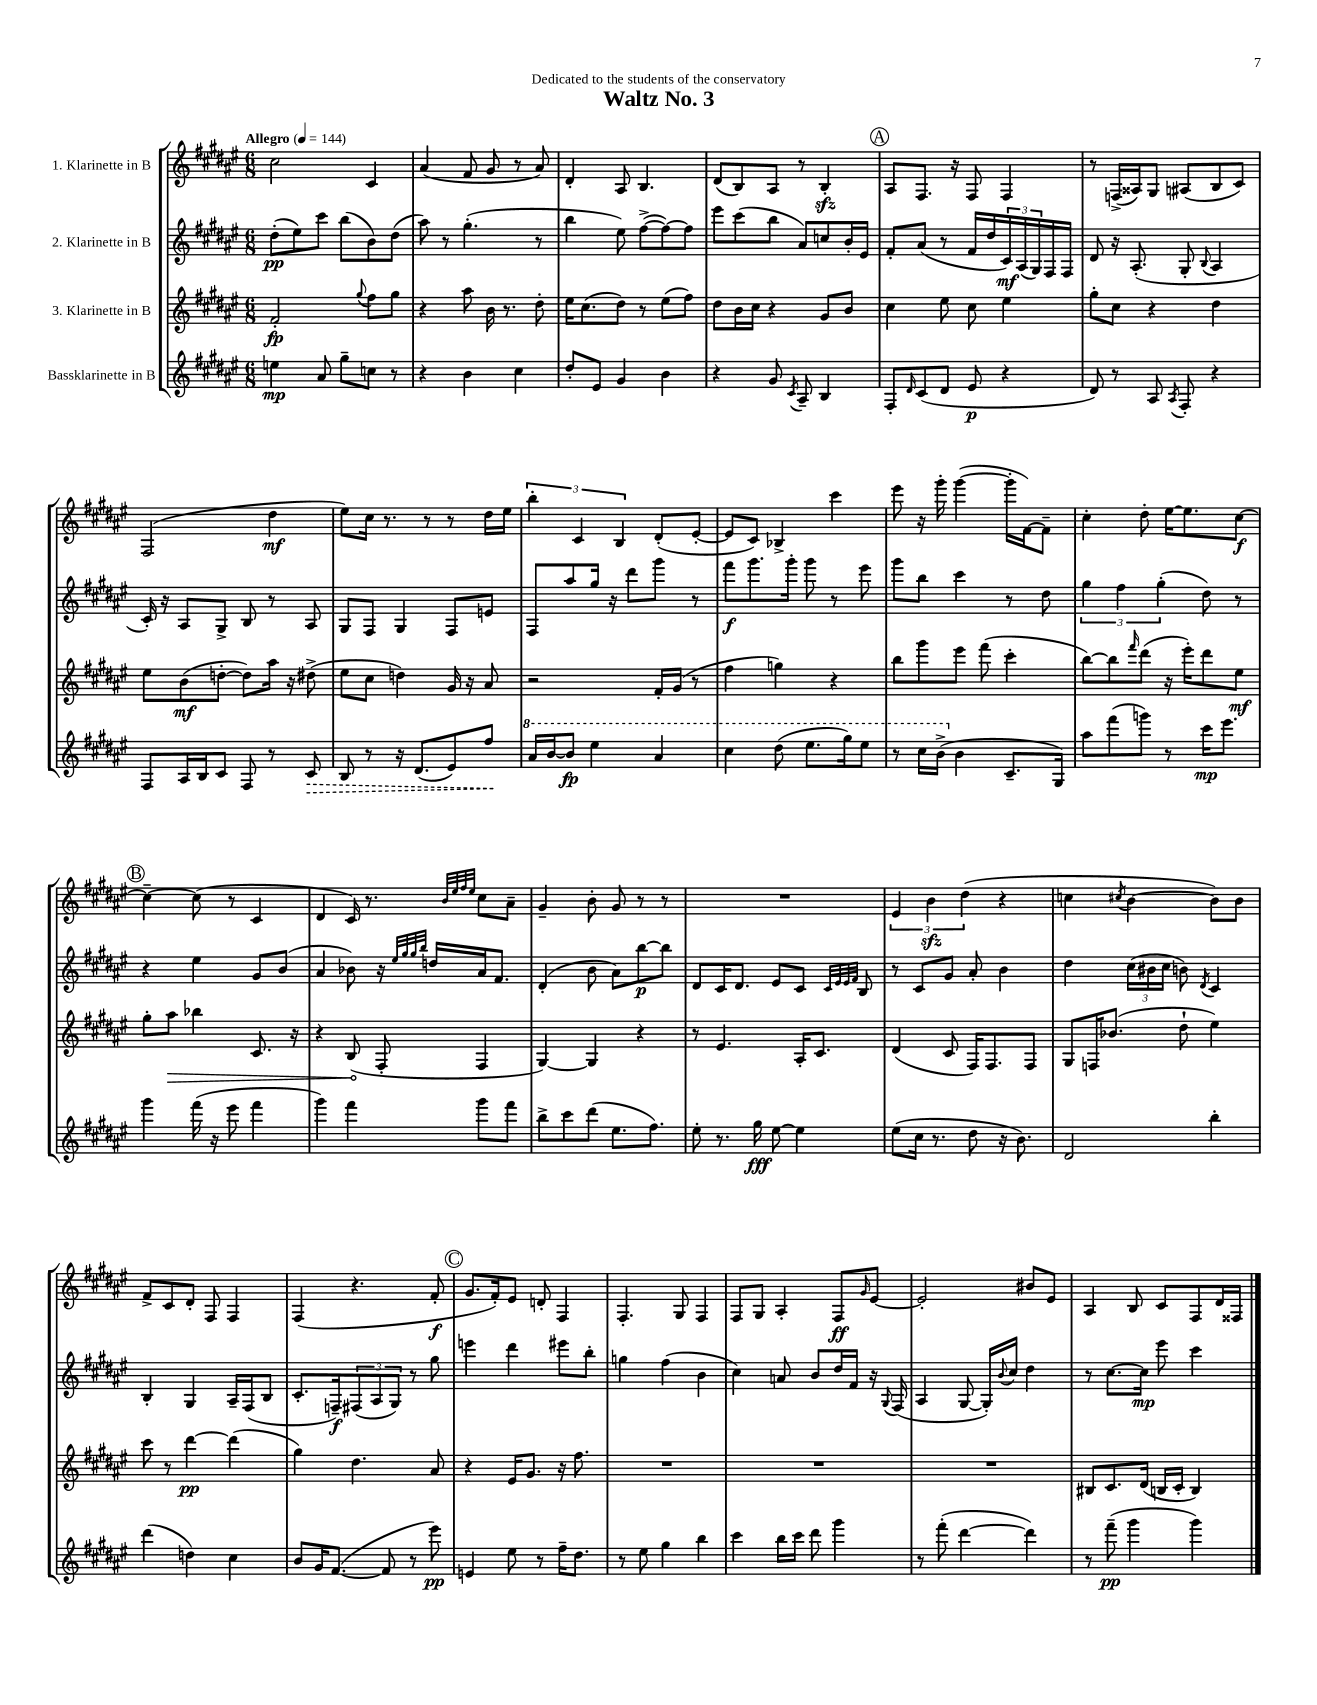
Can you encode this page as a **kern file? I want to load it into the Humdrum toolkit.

**kern	**dynam	**kern	**dynam	**kern	**dynam	**kern	**dynam
*part4	*part4	*part3	*part3	*part2	*part2	*part1	*part1
*staff4	*staff4	*staff3	*staff3	*staff2	*staff2	*staff1	*staff1
*I"Bassklarinette in B	*	*I"3. Klarinette in B	*	*I"2. Klarinette in B	*	*I"1. Klarinette in B	*
*clefG2	*	*clefG2	*	*clefG2	*	*clefG2	*
*k[f#c#g#d#a#e#]	*	*k[f#c#g#d#a#e#]	*	*k[f#c#g#d#a#e#]	*	*k[f#c#g#d#a#e#]	*
*M6/8	*	*M6/8	*	*M6/8	*	*M6/8	*
*MM144	*	*MM144	*	*MM144	*	*MM144	*
=1	=1	=1	=1	=1	=1	=1	=1
!	!	!	!	!	!	!LO:TX:a:B:t=Allegro	!
4een\	mp	2f#'/	fp	(8dd#'\L	pp	2cc#\	.
.	.	.	.	8ee#\)	.	.	.
8a#/	.	.	.	8ccc#\J	.	.	.
8gg#~\L	.	.	.	(8bb\L	.	.	.
.	.	8qqgg#/	.	.	.	.	.
8ccn\J	.	8ff#\L	.	8b\)	.	4c#/	.
8r	.	8gg#\J	.	(8dd#\J	.	.	.
=2	=2	=2	=2	=2	=2	=2	=2
4r	.	4r	.	8aa#\)	.	(4a#/	.
.	.	.	.	8r	.	.	.
4b\	.	8aa#\	.	(4.gg#'\	.	8f#/	.
.	.	16b\	.	.	.	8g#/	.
.	.	8.r	.	.	.	.	.
4cc#\	.	.	.	.	.	8r	.
.	.	8dd#'\	.	8r	.	8a#/)	.
=3	=3	=3	=3	=3	=3	=3	=3
8dd#'/L	.	16ee#\KL	.	4bb\	.	4d#'/	.
.	.	(8.cc#\	.	.	.	.	.
8e#/J	.	.	.	.	.	.	.
4g#/	.	8dd#\J)	.	8ee#\)	.	8A#/	.
.	.	8r	.	([8ff#^\L	.	4.B/	.
4b\	.	(8ee#\L	.	8ff#\_)	.	.	.
.	.	8ff#\J)	.	8ff#\J]	.	.	.
=4	=4	=4	=4	=4	=4	=4	=4
4r	.	8dd#\L	.	8eee#\L	.	(8d#/L	.
.	.	16b\L	.	(8ccc#\	.	8B/)	.
.	.	16cc#\JJ	.	.	.	.	.
8g#/	.	4r	.	8bb\J	.	8A#/J	.
8qc#/	.	.	.	.	.	.	.
8A#~/	.	.	.	8a#/L)	.	8r	.
4B/	.	8g#/L	.	8ccn/	.	4Bzz'/	.
.	.	8b/J	.	16b'/L	.	.	.
.	.	.	.	16e#/JJ	.	.	.
!!LO:REH:place=s1:t=A
=5	=5	=5	=5	=5	=5	=5	=5
8F#'/L	.	4cc#\	.	8f#'/L	.	8A#/L	.
16qqd#/	.	.	.	.	.	.	.
(8c#/	.	.	.	(8a#/J	.	8.F#/J	.
8d#/J	.	8ee#\	.	8r	.	.	.
.	.	.	.	.	.	16r	.
8e#/	p	8cc#\	.	16f#/LL	.	8F#/	.
.	.	.	.	16dd#/	.	.	.
4r	.	4ee#\	.	24c#/)	mf	4F#/	.
.	.	.	.	(24A#/	.	.	.
.	.	.	.	24G#/)	.	.	.
.	.	.	.	16F#/	.	.	.
.	.	.	.	16F#/JJ	.	.	.
=6	=6	=6	=6	=6	=6	=6	=6
8d#/)	.	8gg#'\L	.	8d#/	.	8r	.
8r	.	8cc#\J	.	16r	.	(16Fn^/LL	.
.	.	.	.	(8.A#'/	.	16A##X/J)	.
8A#/	.	4r	.	.	.	8G#/J	.
8qA#/	.	.	.	.	.	.	.
8F#'/	.	.	.	8G#'/	.	(8A#X/L	.
.	.	.	.	8qqB/	.	.	.
4r	.	4dd#\	.	4A#/	.	8B/	.
.	.	.	.	.	.	8c#/J)	.
!!LO:LB:g=z
=7	=7	=7	=7	=7	=7	=7	=7
8F#/L	.	8ee#\L	.	16c#'/)	.	(2F#/	.
.	.	.	.	16r	.	.	.
16A#/L	.	(8b\	mf	8A#/L	.	.	.
16B/J	.	.	.	.	.	.	.
8c#/J	.	[8ddn'\J	.	8G#^/J	.	.	.
8F#/	.	8dd\L])	.	8B/	.	.	.
8r	.	16aa#\Jk	.	8r	.	4dd#\	mf
.	.	16r	.	.	.	.	.
!	!LO:HP:b	!	!	!	!	!	!
8c#/	>	(8dd#X^\	.	8A#/	.	.	.
=8	=8	=8	=8	=8	=8	=8	=8
8B/	.	8ee#\L	.	8G#/L	.	8ee#\L)	.
8r	.	8cc#\J	.	8F#/J	.	16cc#\Jk	.
.	.	.	.	.	.	8.r	.
16r	.	4ddn\)	.	4G#/	.	.	.
(8.d#/L	.	.	.	.	.	.	.
.	.	.	.	.	.	8r	.
8e#/)	.	16g#/	.	8F#/L	.	8r	.
.	.	16r	.	.	.	.	.
8ff#/J	.	8a#/	.	8en/J	.	16dd#\LL	.
.	.	.	.	.	.	16ee#\JJ	.
.	]	.	.	.	.	.	.
=9	=9	=9	=9	=9	=9	=9	=9
*8va	*	*	*	*	*	*	*
16aa#/LL	.	2r	.	8F#/L	.	6bb'\	.
[16bb/J	.	.	.	.	.	.	.
8bb/J]	fp	.	.	8aa#/	.	.	.
.	.	.	.	.	.	6c#/	.
4eee#\	.	.	.	16gg#/Jk	.	.	.
.	.	.	.	16r	.	.	.
.	.	.	.	.	.	6B/	.
.	.	.	.	8ddd#\L	.	.	.
4aa#/	.	16f#'/LL	.	8ggg#\J	.	(8d#'/L	.
.	.	(16g#/JJ	.	.	.	.	.
.	.	8r	.	8r	.	[8e#'/J	.
=10	=10	=10	=10	=10	=10	=10	=10
4ccc#\	.	4ff#\	.	8fff#\L	f	8e#/L]	.
.	.	.	.	8.ggg#\	.	8c#/J)	.
(8ddd#\	.	4ggn\)	.	.	.	4B-X^/	.
.	.	.	.	16ggg#'\Jk	.	.	.
8.eee#\L	.	.	.	8ggg#\	.	.	.
.	.	4r	.	8r	.	4ccc#\	.
16ggg#\k)	.	.	.	.	.	.	.
8eee#\J	.	.	.	8eee#\	.	.	.
=11	=11	=11	=11	=11	=11	=11	=11
8r	.	8bb\L	.	8ggg#\L	.	8eee#\	.
16ccc#\LL	.	8ggg#\	.	8bb\J	.	16r	.
(16bb^\JJ	.	.	.	.	.	16ggg#'\	.
*X8va	*	*	*	*	*	*	*
4b\	.	8eee#\J	.	4ccc#\	.	([4ggg#\	.
.	.	(8fff#\	.	.	.	.	.
8.c#~/L	.	4ccc#'\	.	8r	.	16ggg#'\LL]	.
.	.	.	.	.	.	[16f#\J)	.
.	.	.	.	8dd#\	.	8f#~\J]	.
16G#/Jk)	.	.	.	.	.	.	.
=12	=12	=12	=12	=12	=12	=12	=12
8aa#\L	.	[8bb\L)	.	6gg#\	.	4cc#'\	.
(8fff#\	.	8bb\]	.	.	.	.	.
.	.	.	.	6ff#\	.	.	.
.	.	16qqfff#/	.	.	.	.	.
8gggn\J)	.	(8ddd#\J	.	.	.	8dd#'\	.
.	.	.	.	(6gg#'\	.	.	.
8r	.	16r	.	.	.	[16ee#\KL	.
.	.	16eee#'\KL)	.	.	.	8.ee#\]	.
16ccc#\KL	mp	8ddd#\	.	8dd#\)	.	.	.
8.eee#\J	.	.	.	.	.	.	.
.	.	8ee#\J	mf	8r	.	[8cc#\J	f
!!LO:LB:g=z
!!LO:REH:place=s1:t=B
=13	=13	=13	=13	=13	=13	=13	=13
4ggg#\	.	8gg#'\L	.	4r	.	4cc#~\_	.
!	!	!	!LO:HP:b	!	!	!	!
.	.	8aa#\J	>	.	.	.	.
(16fff#\	.	4bb-X\	.	4ee#\	.	(8cc#\]	.
16r	.	.	.	.	.	.	.
8eee#\	.	.	.	.	.	8r	.
4fff#\	.	8.c#/	.	8g#/L	.	4c#/	.
.	.	.	.	(8b/J	.	.	.
.	.	16r	.	.	.	.	.
=14	=14	=14	=14	=14	=14	=14	=14
4ggg#\)	.	4r	.	4a#/	.	4d#/	.
4fff#\	.	(8B/	.	8b-X\)	.	16c#/)	.
.	.	.	.	.	.	8.r	.
.	.	8F#'/	]	16r	.	.	.
.	.	.	.	32qqee#/LLL	.	.	.
.	.	.	.	32qqgg#/	.	.	.
.	.	.	.	32qqgg#/	.	.	.
.	.	.	.	32qqbb/JJJ	.	.	.
.	.	.	.	16ddn/LL	.	.	.
.	.	.	.	.	.	32qqb/LLL	.
.	.	.	.	.	.	32qqee#/	.
.	.	.	.	.	.	32qqff#/	.
.	.	.	.	.	.	32qqee#/JJJ	.
8ggg#\L	.	4F#/	.	16a#/J	.	8cc#\L	.
.	.	.	.	8.f#/J	.	.	.
8fff#\J	.	.	.	.	.	8a#~\J	.
=15	=15	=15	=15	=15	=15	=15	=15
8bb^\L	.	[4G#/)	.	(4d#'/	.	4g#~/	.
8ccc#\	.	.	.	.	.	.	.
(8ddd#\J	.	4G#/]	.	8b\	.	8b'\	.
8.ee#\L	.	.	.	8a#\L)	.	8g#/	.
.	.	4r	.	[8bb\	p	8r	.
8.ff#\J)	.	.	.	.	.	.	.
.	.	.	.	8bb\J]	.	8r	.
=16	=16	=16	=16	=16	=16	=16	=16
8ee#'\	.	8r	.	8d#/L	.	2.r	.
8.r	.	4.e#/	.	16c#/K	.	.	.
.	.	.	.	8.d#/J	.	.	.
16gg#\	fff	.	.	.	.	.	.
[8ee#\	.	.	.	8e#/L	.	.	.
4ee#\]	.	16A#'/KL	.	8c#/J	.	.	.
.	.	8.c#/J	.	.	.	.	.
.	.	.	.	32qqc#/LLL	.	.	.
.	.	.	.	32qqe#/	.	.	.
.	.	.	.	32qqe#/	.	.	.
.	.	.	.	32qqf#/JJJ	.	.	.
.	.	.	.	8B/	.	.	.
=17	=17	=17	=17	=17	=17	=17	=17
(8ee#\L	.	(4d#/	.	8r	.	6e#/	.
16cc#\Jk	.	.	.	8c#/L	.	.	.
.	.	.	.	.	.	6bzz\	.
8.r	.	.	.	.	.	.	.
.	.	8c#/	.	8g#/J	.	.	.
.	.	.	.	.	.	(6dd#\	.
8dd#\	.	16F#/KL)	.	8a#'/	.	.	.
.	.	8.F#/	.	.	.	.	.
16r	.	.	.	4b\	.	4r	.
8.b\)	.	.	.	.	.	.	.
.	.	8F#/J	.	.	.	.	.
=18	=18	=18	=18	=18	=18	=18	=18
2d#/	.	8G#/L	.	4dd#\	.	4ccn\	.
.	.	16Fn/K	.	.	.	.	.
.	.	(8.b-X/J	.	.	.	.	.
.	.	.	.	.	.	8qcc#X/	.
.	.	.	.	(24cc#\LL	.	[4b\	.
.	.	.	.	24b#X\	.	.	.
.	.	.	.	24cc#\JJ	.	.	.
.	.	8dd#`\	.	8bn\)	.	.	.
.	.	.	.	8qd#/	.	.	.
4bb'\	.	4ee#\)	.	4c#/	.	8b\L])	.
.	.	.	.	.	.	8b\J	.
!!LO:LB:g=z
=19	=19	=19	=19	=19	=19	=19	=19
(4ddd#\	.	8ccc#\	.	4B'/	.	8f#^/L	.
.	.	8r	.	.	.	8c#/	.
4ddn\)	.	[4ddd#\	pp	4G#/	.	8d#'/J	.
.	.	.	.	.	.	8F#/	.
4cc#\	.	(4ddd#\]	.	16A#~/LL	.	4F#/	.
.	.	.	.	(16F#/J	.	.	.
.	.	.	.	8B/J	.	.	.
=20	=20	=20	=20	=20	=20	=20	=20
8b/L	.	4gg#\)	.	8.c#'/L	.	(4F#/	.
16g#/K	.	.	.	.	.	.	.
([8.f#/J	.	.	.	16Fn~/k)	f	.	.
.	.	4.dd#\	.	(12F#X/	.	4.r	.
.	.	.	.	12A#/	.	.	.
8f#/]	.	.	.	.	.	.	.
.	.	.	.	12G#/J)	.	.	.
8r	.	.	.	8r	.	.	.
8eee#\)	pp	8a#/	.	8gg#\	.	8f#'/	f
!!LO:REH:place=s1:t=C
=21	=21	=21	=21	=21	=21	=21	=21
4en/	.	4r	.	4eeen\	.	8.g#/L	.
.	.	.	.	.	.	16f#'/k)	.
8ee#\	.	16e#/KL	.	4ddd#\	.	8e#/J	.
.	.	8.g#/J	.	.	.	.	.
8r	.	.	.	.	.	8dn'/	.
16ff#~\KL	.	16r	.	8eee#X\L	.	4F#/	.
8.dd#\J	.	8.ff#\	.	.	.	.	.
.	.	.	.	8bb'\J	.	.	.
=22	=22	=22	=22	=22	=22	=22	=22
8r	.	2.r	.	4ggn\	.	4.F#'/	.
8ee#\	.	.	.	.	.	.	.
4gg#\	.	.	.	(4ff#\	.	.	.
.	.	.	.	.	.	8G#/	.
4bb\	.	.	.	4b\	.	4F#/	.
=23	=23	=23	=23	=23	=23	=23	=23
4ccc#\	.	2.r	.	4cc#\)	.	8F#/L	.
.	.	.	.	.	.	8G#/J	.
16bb\LL	.	.	.	8an/	.	4A#'/	.
16ccc#\JJ	.	.	.	.	.	.	.
8ddd#\	.	.	.	8b/L	.	.	.
4ggg#\	.	.	.	16dd#/L	.	8F#/L	ff
.	.	.	.	16f#/JJ	.	.	.
.	.	.	.	.	.	16qqg#/	.
.	.	.	.	16r	.	[8e#/J	.
.	.	.	.	8qqG#/	.	.	.
.	.	.	.	(16F#/	.	.	.
=24	=24	=24	=24	=24	=24	=24	=24
8r	.	2.r	.	4A#/	.	2e#'/]	.
(8fff#'\	.	.	.	.	.	.	.
[4ddd#\	.	.	.	[8G#/	.	.	.
.	.	.	.	16G#'/LL])	.	.	.
.	.	.	.	8qqb/	.	.	.
.	.	.	.	16cc#/JJ	.	.	.
4ddd#\])	.	.	.	4dd#\	.	8b#X/L	.
.	.	.	.	.	.	8e#/J	.
=25	=25	=25	=25	=25	=25	=25	=25
8r	.	8B#X/L	.	8r	.	4A#/	.
(8fff#~\	pp	8.c#/	.	[8.cc#\L	.	.	.
4ggg#\	.	.	.	.	.	8B/	.
.	.	(16d#/Jk	.	16cc#\Jk]	mp	.	.
.	.	16Bn/LL	.	8eee#\	.	8c#/L	.
.	.	16c#'/JJ	.	.	.	.	.
4ggg#\)	.	4B/)	.	4ccc#\	.	8F#/	.
.	.	.	.	.	.	16d#/L	.
.	.	.	.	.	.	16F##X/JJ	.
==	==	==	==	==	==	==	==
*-	*-	*-	*-	*-	*-	*-	*-
